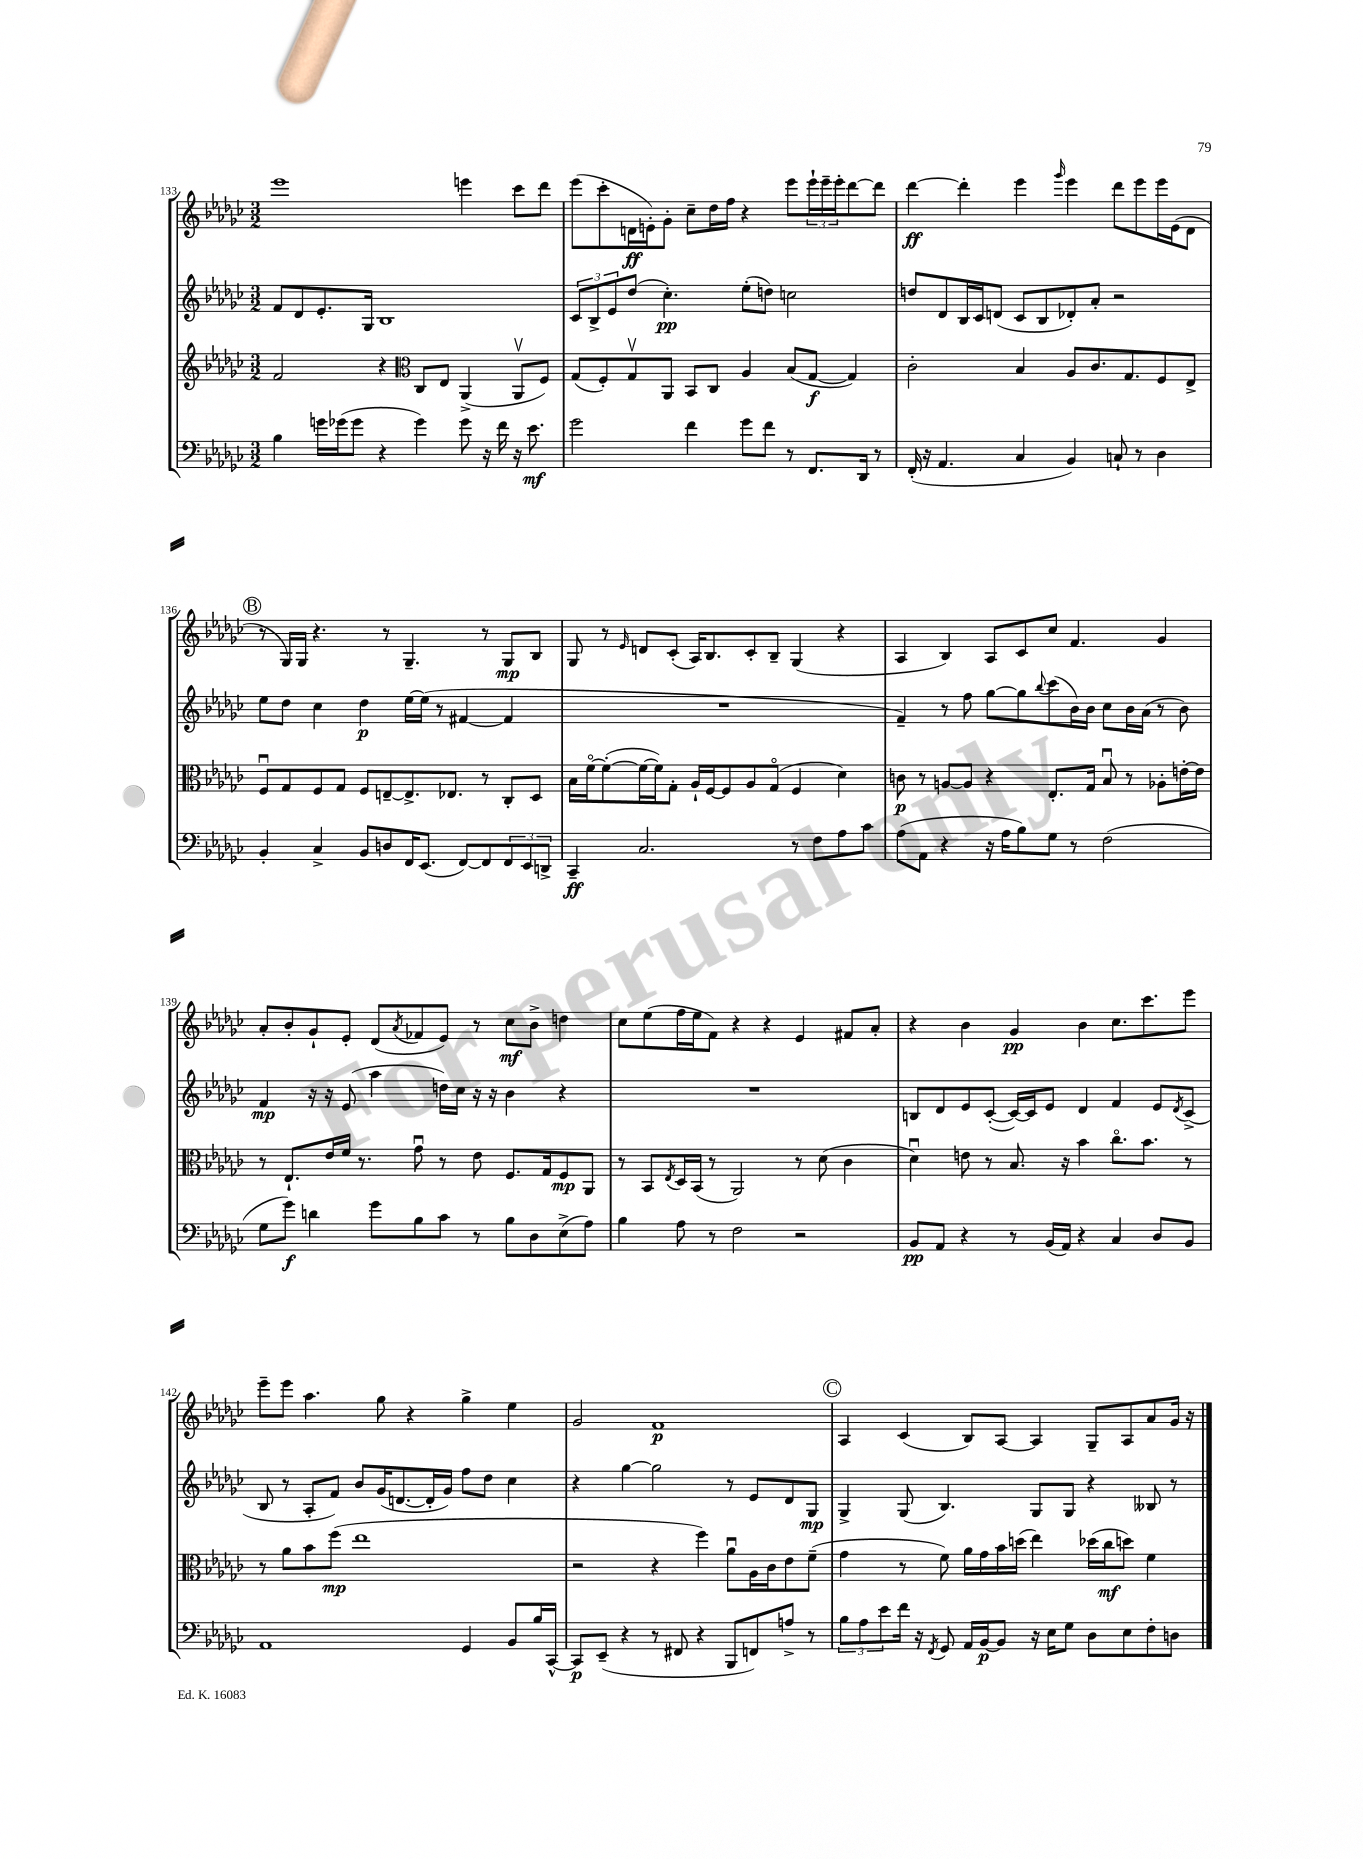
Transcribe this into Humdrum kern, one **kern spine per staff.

**kern	**kern	**kern	**kern
*staff4	*staff3	*staff2	*staff1
*clefF4	*clefG2	*clefG2	*clefG2
*k[b-e-a-d-g-c-]	*k[b-e-a-d-g-c-]	*k[b-e-a-d-g-c-]	*k[b-e-a-d-g-c-]
*M3/2	*M3/2	*M3/2	*M3/2
4B-	2f	8f	1eee-
.	.	8d-	.
16g	.	8.e-'	.
(16g-	.	.	.
8g-	.	.	.
.	.	16G-	.
4r	4r	1B-	.
*	*clefC3	*	*
4g-)	8C-	.	.
.	8E-	.	.
8g-	(4AA-^	.	4eee
16r	.	.	.
16f	.	.	.
16r	8AA-v	.	8ccc-
8.e-	.	.	.
.	8F)	.	8ddd-
=	=	=	=
2g-	(8G-	12c-	(8eee-
.	.	12B-^	.
.	8F')	.	8ccc-'
.	.	12e-	.
.	8G-v	(8dd-	16d
.	.	.	16e')
.	8AA-	4.cc-')	8g-'
4f	8BB-	.	8cc-~
.	8C-	.	16dd-
.	.	.	16ff
8g-	4A-	(8ee-'	4r
8f	.	8dd)	.
8r	(8B-	2cc	8eee-
8.FF	[8G-	.	24eee-`
.	.	.	24eee-~
.	.	.	24eee-'
.	4G-])	.	[8ddd-
16DD-	.	.	.
8r	.	.	8ddd-]
=	=	=	=
(16FF'	2c-'	8dd	[4ddd-
16r	.	.	.
4.AA-	.	8d-	.
.	.	16B-	4ddd-']
.	.	16c-	.
.	.	(8d	.
4C-	4B-	8c-	4eee-
.	.	8B-	.
.	.	.	16qqggg-
4BB-)	8A-	8d-')	4eee-
.	8.c-	8a-'	.
8C`	.	2r	8ddd-
.	8.G-	.	.
8r	.	.	8eee-
4D-	8F	.	16eee-
.	.	.	(16e-
.	8E-^	.	8d-
=	=	=	=
4BB-'	8Fu	8ee-	8r
.	8G-	8dd-	16G-)
.	.	.	16G-
4C-^	8F	4cc-	4.r
.	8G-	.	.
8BB-	8F	4dd-	.
8D	[8E~	.	8r
16FF	8.E^]	[16ee-	4.G-~
(8.EE-	.	(16ee-]	.
.	.	8r	.
.	8.E-	.	.
[8FF)	.	[4f#	.
8FF]	8r	.	8r
12FF	8C-'	4f#]	8G-
12EE-	.	.	.
.	8D-	.	8B-
12DD^	.	.	.
=	=	=	=
4CC-~	16B-	1.r	8G-
.	[16fo	.	.
.	(8f'_	.	8r
.	.	.	16qqe-
2.C-	16f_	.	8d
.	16f])	.	.
.	8G-'	.	(8c-'
.	16A-`	.	16A-)
.	[16F	.	8.B-
.	8F]	.	.
.	8A-	.	8c-'
.	(8G-o	.	8B-~
8r	4F	.	(4G-
8F	.	.	.
8A-	4d-)	.	4r
8c-	.	.	.
=	=	=	=
(8A-	8c	4f~)	4A-
8AA-	8r	.	.
4r	[8A	8r	4B-)
.	8A]	8ff	.
16r	4r	[8gg-	8A-
16A-	.	.	.
8B-)	.	8gg-]	8c-
.	.	8qqbb-	.
8G-	8.E-'	(8ccc-	8cc-
8r	.	16b-)	4.f
.	16G-	16b-	.
(2F	8B-u	8cc-	.
.	8r	16b-	.
.	.	(16a-	.
.	8A-'	8r	4g-
.	[16e'	8b-)	.
.	16e]	.	.
=	=	=	=
8G-	8r	4f	8a-'
8g-)	8.E-`	.	8b-'
4d	.	16r	8g-`
.	16e-	16r	.
.	16f	(8e-	8e-'
.	8.r	.	.
8g-	.	4aa-	(8d-
.	.	.	8qa-
8B-	8g-u	.	8f-
8c-	8r	16dd)	8e-)
.	.	16cc-	.
8r	8e-	16r	8r
.	.	16r	.
8B-	8.F	4b-	8cc-
8D-	.	.	8b-^
.	16G-	.	.
(8E-^	8F	4r	4dd
8A-)	8AA-	.	.
=	=	=	=
4B-	8r	1.r	8cc-
.	8BB-	.	(8ee-
.	8qE-	.	.
8A-	16D-	.	16ff
.	(16BB-	.	16ee-
8r	8r	.	8f)
2F	2AA-)	.	4r
.	.	.	4r
2r	8r	.	4e-
.	(8d-	.	.
.	4c-	.	8f#
.	.	.	8a-'
=	=	=	=
8BB-	4d-u)	8B	4r
8AA-	.	8d-	.
4r	8e	8e-	4b-
.	8r	([8c-'	.
8r	8.B-	16c-_)	4g-
.	.	16c-]	.
(16BB-	.	8e-	.
16AA-)	16r	.	.
4r	4b-	4d-	4b-
4C-	8.cc-o	4f	8.cc-
.	8.b-	.	8.ccc-
8D-	.	8e-	.
.	.	8qd-	.
8BB-	8r	(8c-^	8eee-
=	=	=	=
1AA-	8r	8B-	8eee-~
.	8a-	8r	8eee-
.	8b-	8A-'	4.aa-
.	(8ff	8f)	.
.	1ee-	8b-	.
.	.	(16g-	8gg-
.	.	[8.d	.
.	.	.	4r
.	.	16d']	.
.	.	16g-)	.
4GG-	.	8ff	4gg-^
.	.	8dd-	.
8BB-	.	4cc-	4ee-
16B-	.	.	.
[16CC-^^	.	.	.
=	=	=	=
8CC-]	2r	4r	2g-
(8EE-~	.	.	.
4r	.	[4gg-	.
8r	4r	2gg-]	1f
8FF#	.	.	.
4r	4ff)	.	.
8BBB-	8a-u	8r	.
8FF)	16A-	8e-	.
.	16c-	.	.
8A^	8e-	8d-	.
8r	(8f~	8G-	.
=	=	=	=
12B-	4g-	4G-^	4A-
12A-	.	.	.
12e-	.	.	.
16f	8r	(8G-	(4c-
16r	.	.	.
8qFF	.	.	.
8GG-	8f)	4.B-)	.
16AA-	16a-	.	8B-)
[16BB-	16g-	.	.
8BB-]	16b-	.	[8A-
.	(16dd	.	.
16r	4ee-)	8G-	4A-]
16E-	.	.	.
8G-	.	8G-	.
8D-	(16dd-	4r	8G-~
.	16cc-	.	.
8E-	8dd)	.	8A-
8F'	4f	8B--	8a-
8D	.	8r	16g-
.	.	.	16r
==	==	==	==
*-	*-	*-	*-
